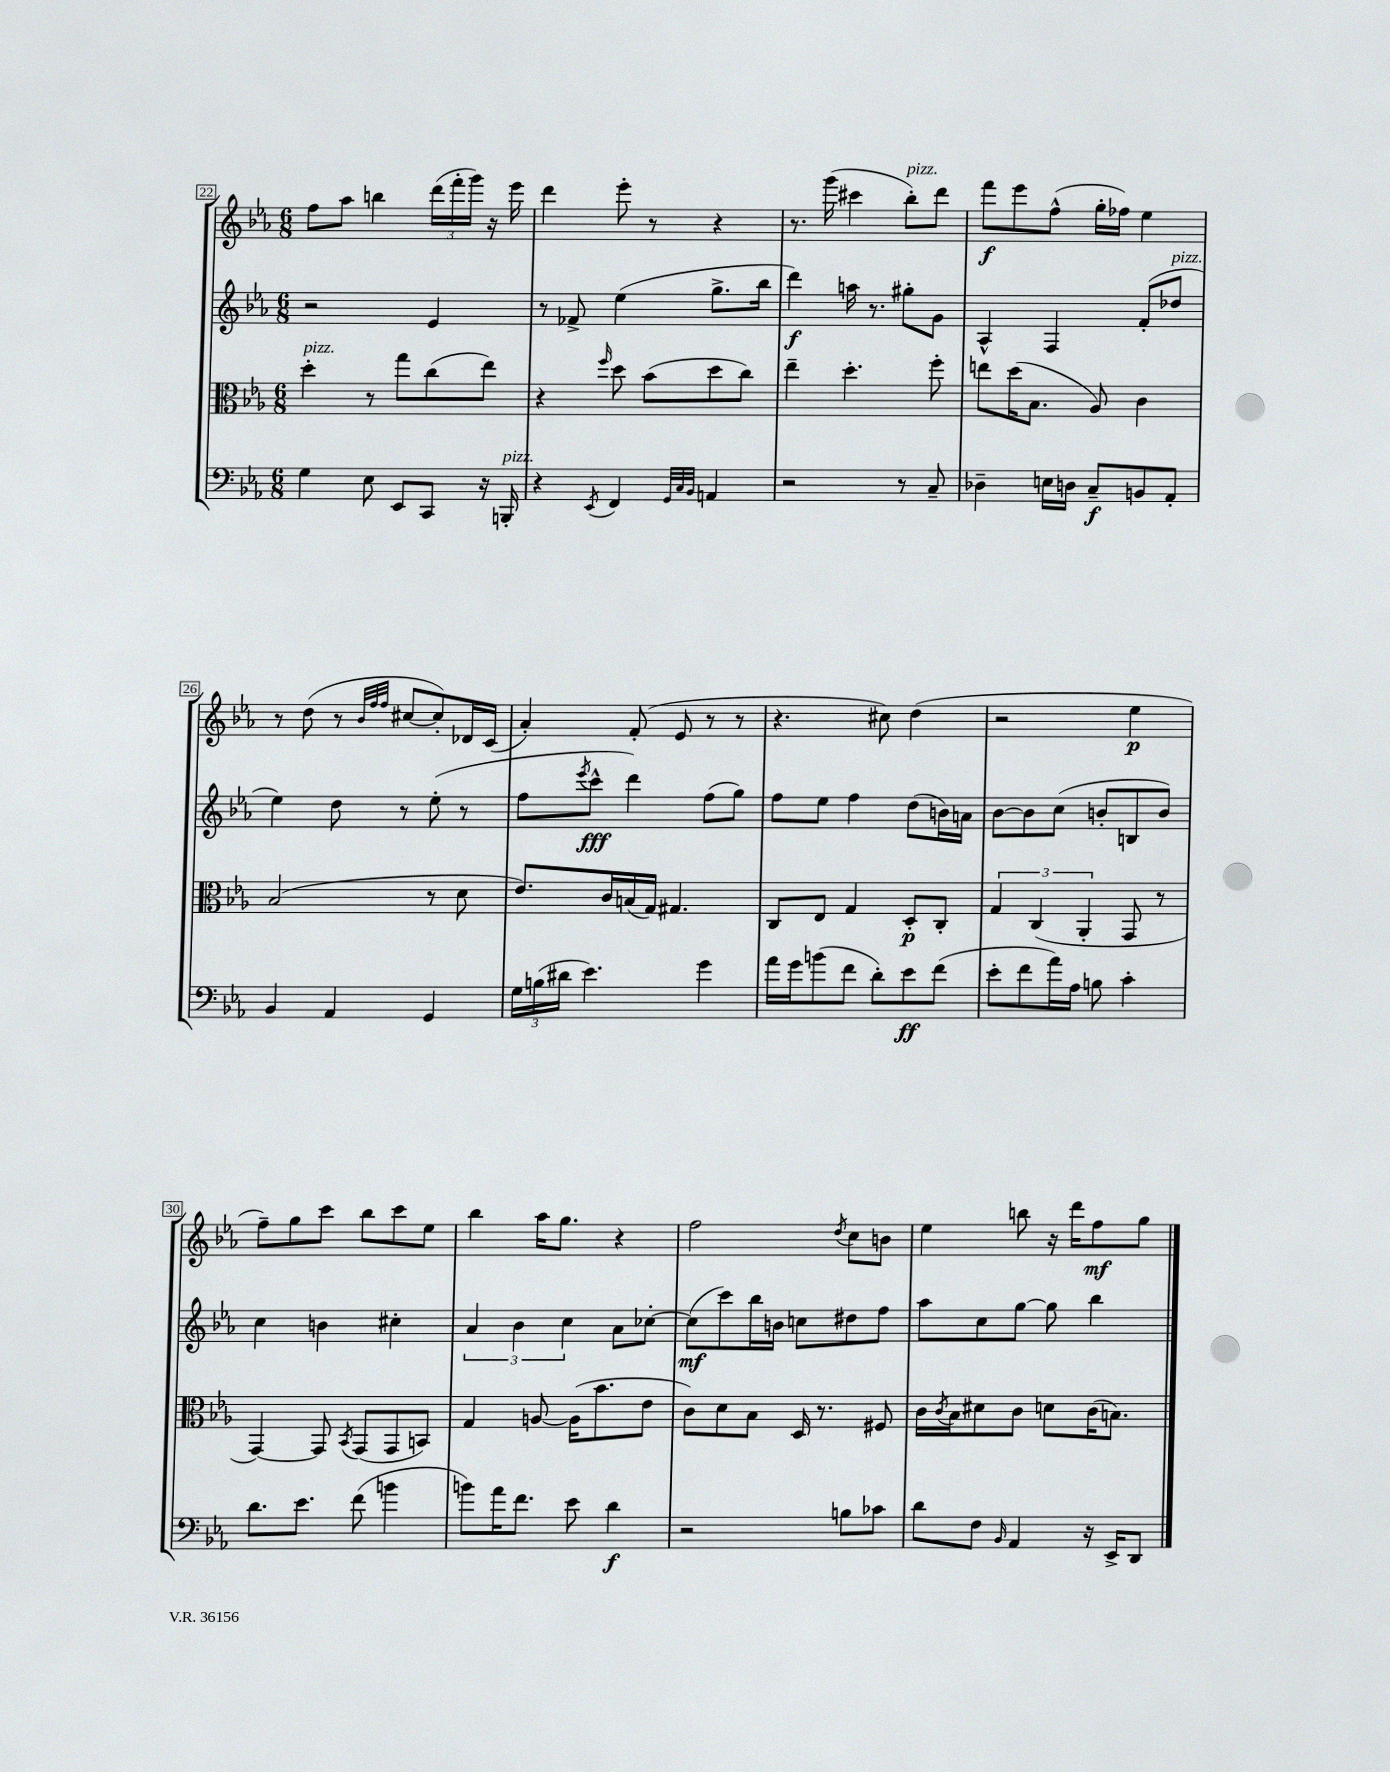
<<
\new StaffGroup <<
\new Staff = "s0" {
    \clef treble \key ees \major \numericTimeSignature \time 6/8
    f''8 aes''8 b''4 \tuplet 3/2 { d'''16( f'''16-. g'''16) } r16 ees'''16 |
    d'''4 ees'''8-. r8 r4 |
    r8. g'''16( cis'''4 bes''8-.^\markup { \italic "pizz." }) d'''8 |
    f'''8\f ees'''8 f''8-^( g''16-. fes''16) ees''4 |
    r8 d''8( r8 \grace { bes'32 f''32 f''32 } cis''8~ cis''8-.) des'16 c'16( |
    aes'4-.) f'8-.( ees'8 r8 r8 |
    r4. cis''8) d''4( |
    r2 ees''4\p |
    f''8--) g''8 c'''8 bes''8 c'''8 ees''8 |
    bes''4 aes''16 g''8. r4 |
    f''2 \acciaccatura { d''8 } c''8 b'8 |
    ees''4 b''8 r16 d'''16 f''8\mf g''8 \bar "|." |
}
\new Staff = "s1" {
    \clef treble \key ees \major \numericTimeSignature \time 6/8
    r2 ees'4 |
    r8 fes'8-> ees''4( g''8.-> bes''16 |
    d'''4\f) a''16 r8. gis''8-. g'8 |
    aes4-^ f4 f'8-.( des''8^\markup { \italic "pizz." } |
    ees''4) d''8 r8 ees''8-.( r8 |
    f''8 \acciaccatura { ees'''8 } c'''8-^\fff d'''4) f''8( g''8) |
    f''8 ees''8 f''4 d''8( b'16) a'16 |
    bes'8~ bes'8 c''8( b'8-. b8 b'8) |
    c''4 b'4 cis''4-. |
    \tuplet 3/2 { aes'4 bes'4 c''4 } aes'8 ces''8~-. |
    ces''8\mf( c'''8) bes''16 b'16 c''8 dis''8 f''8 |
    aes''8 c''8 g''8~ g''8 bes''4 \bar "|." |
}
\new Staff = "s2" {
    \clef alto \key ees \major \numericTimeSignature \time 6/8
    d''4-.^\markup { \italic "pizz." } r8 g''8 c''8( ees''8) |
    r4 \grace { f''16 } d''8 bes'8( d''8 c''8) |
    ees''4-- d''4.-. f''8-. |
    e''8 d''16( bes8. aes8) c'4 |
    bes2( r8 d'8 |
    ees'8.) c'16 b16( g16) gis4. |
    c8 ees8 g4 d8-.\p c8-. |
    \tuplet 3/2 { g4 c4( aes,4-. } g,8 r8 |
    g,4~) g,8 \acciaccatura { bes,8 } g,8( g,8 b,8) |
    g4 a8~ a16( bes'8. ees'8 |
    c'8) d'8 bes8 d16 r8. fis8 |
    c'16 \acciaccatura { c'8 } bes16 dis'8 c'8 d'8 c'16( b8.) \bar "|." |
}
\new Staff = "s3" {
    \clef bass \key ees \major \numericTimeSignature \time 6/8
    g4 ees8 ees,8 c,8 r16 b,,16-.^\markup { \italic "pizz." } |
    r4 \acciaccatura { ees,8 } f,4 \grace { g,32 c32 bes,32 } a,4 |
    r2 r8 c8-- |
    des4-- e16 d16 c8--\f b,8 aes,8-. |
    bes,4 aes,4 g,4 |
    \tuplet 3/2 { g16 b16( dis'16 } ees'4.) g'4 |
    aes'16 g'16 b'8( f'8 d'8-.) ees'8\ff f'8( |
    ees'8-. f'8 aes'16) aes16 b8 c'4-. |
    d'8. ees'8. f'8( b'4 |
    b'8) aes'16 f'8. ees'8 d'4\f |
    r2 b8 ces'8 |
    d'8 f8 \grace { bes,16 } aes,4 r16 ees,16-> d,8 \bar "|." |
}
>>
>>
\layout { \context { \Score currentBarNumber = #22 \override BarNumber.stencil = #(make-stencil-boxer 0.1 0.3 ly:text-interface::print) } }
